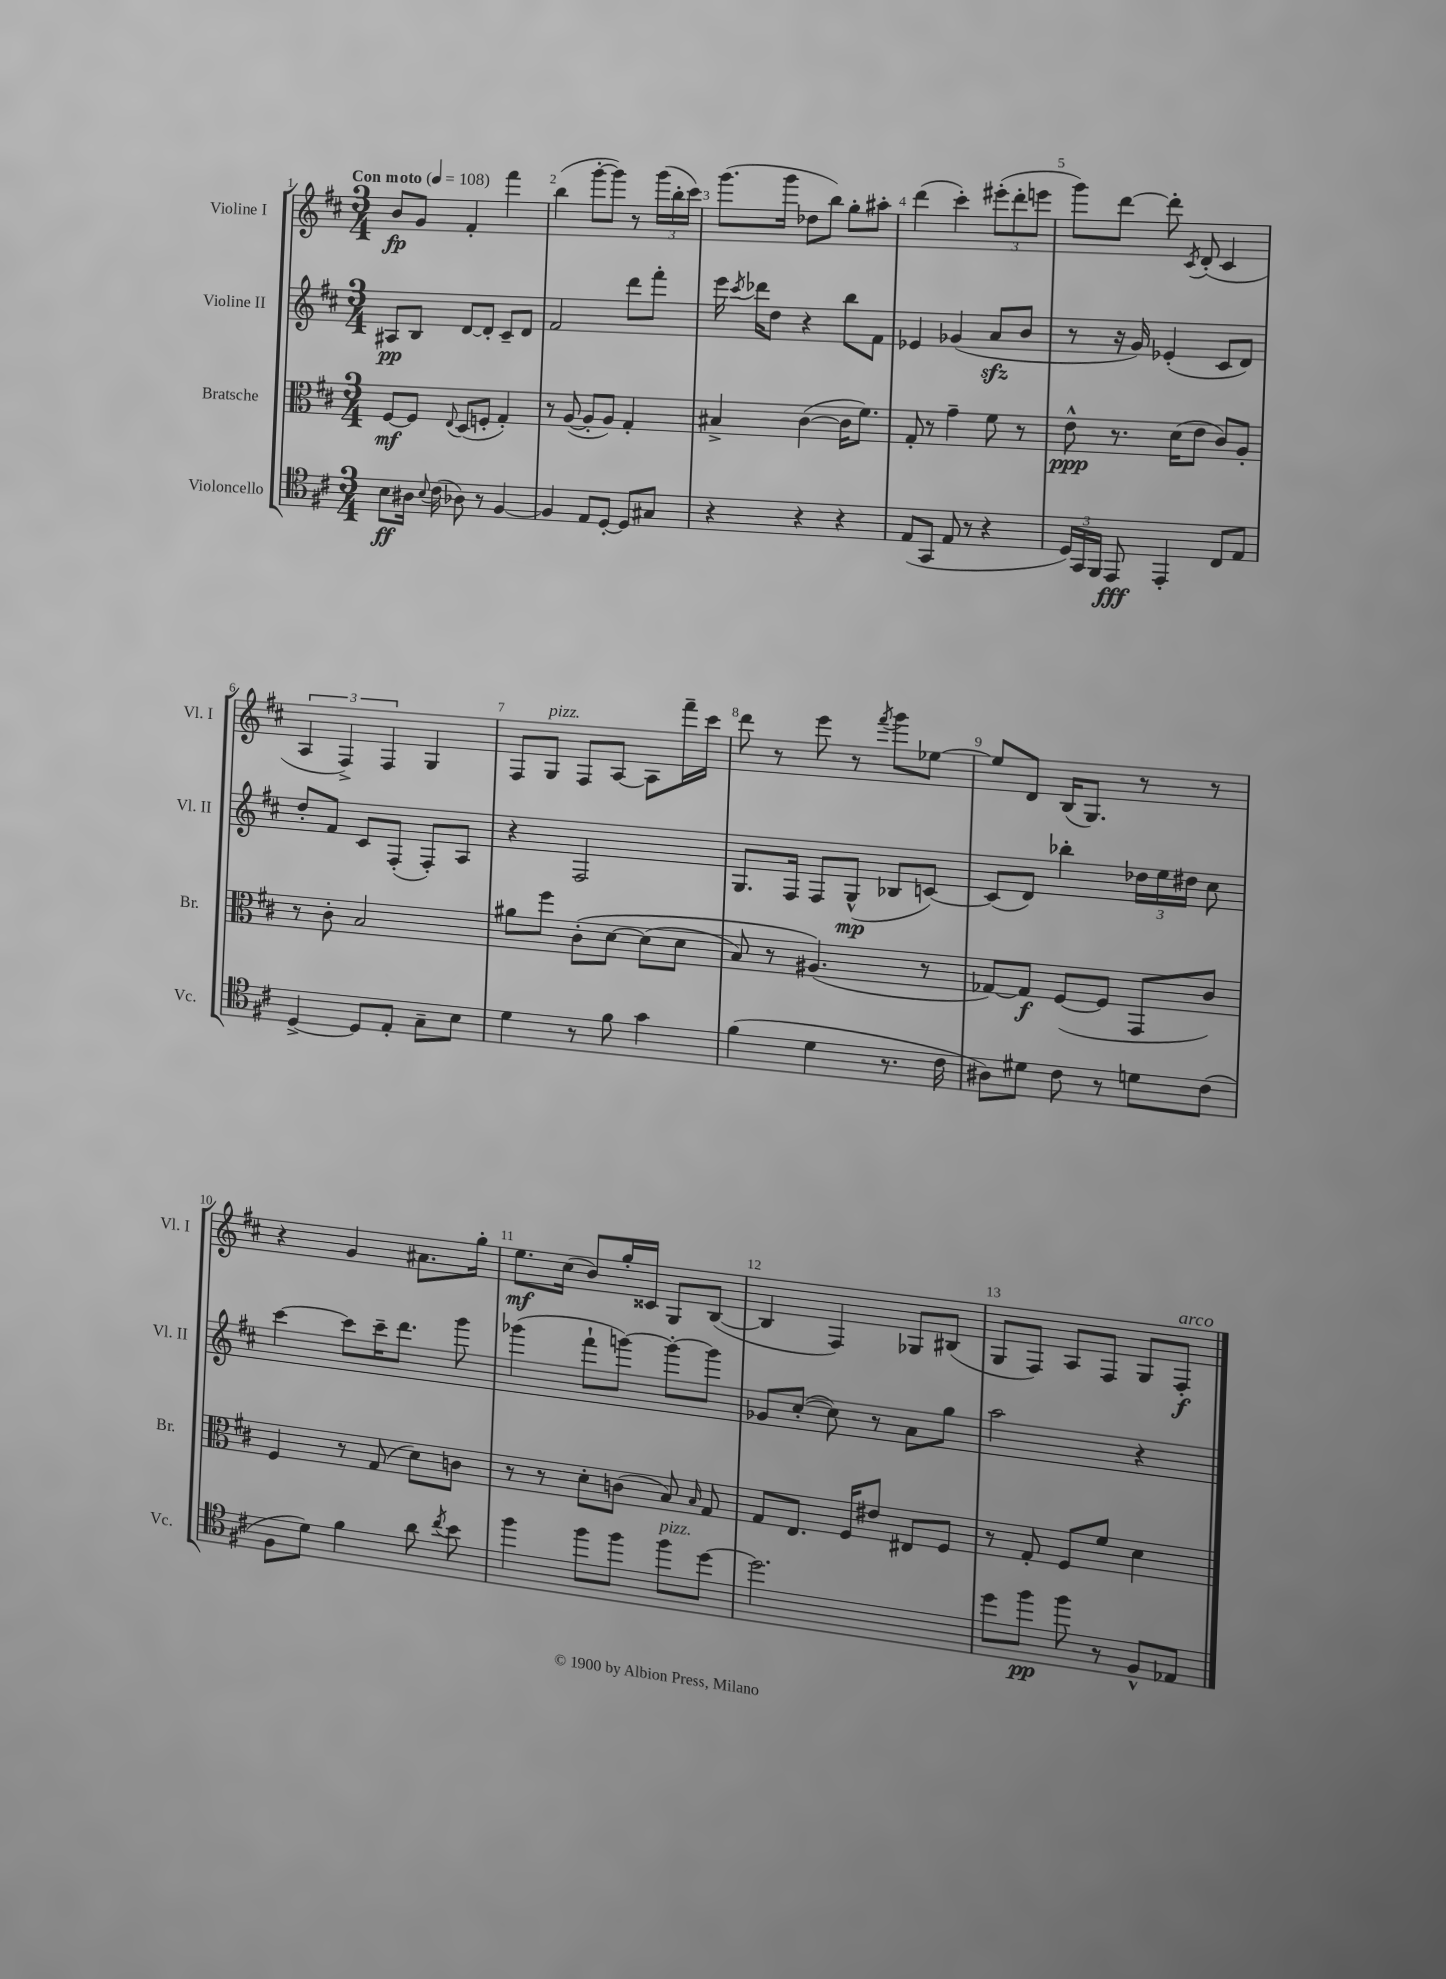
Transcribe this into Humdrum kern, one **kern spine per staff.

**kern	**dynam	**kern	**dynam	**kern	**dynam	**kern	**dynam
*part4	*part4	*part3	*part3	*part2	*part2	*part1	*part1
*staff4	*staff4	*staff3	*staff3	*staff2	*staff2	*staff1	*staff1
*I"Violoncello	*	*I"Bratsche	*	*I"Violine II	*	*I"Violine I	*
*I'Vc.	*	*I'Br.	*	*I'Vl. II	*	*I'Vl. I	*
*clefC4	*	*clefC3	*	*clefG2	*	*clefG2	*
*k[f#c#]	*	*k[f#c#]	*	*k[f#c#]	*	*k[f#c#]	*
*M3/4	*	*M3/4	*	*M3/4	*	*M3/4	*
*MM108	*	*MM108	*	*MM108	*	*MM108	*
=1	=1	=1	=1	=1	=1	=1	=1
!	!	!	!	!	!	!LO:TX:a:B:t=Con moto	!
8B\L	ff	[8F#/L	mf	8A#X/L	pp	8b/L	fp
16A#X\Jk	.	8F#/J]	.	8B/J	.	8g/J	.
8qqB/	.	.	.	.	.	.	.
(16c#\	.	.	.	.	.	.	.
.	.	8qqE/	.	.	.	.	.
8A-X\)	.	(8D/L	.	[8d/L	.	4f#'/	.
8r	.	8Fn'/J	.	8d'/J]	.	.	.
[4F#/	.	4G'/)	.	8c#~/L	.	4fff#\	.
.	.	.	.	8d/J	.	.	.
=2	=2	=2	=2	=2	=2	=2	=2
4F#/]	.	8r	.	2f#/	.	(4bb\	.
.	.	([8A/	.	.	.	.	.
8E/L	.	8A'/L]	.	.	.	[8ggg'\L	.
[8D'/J	.	8A/J)	.	.	.	8ggg\J])	.
8D/L]	.	4G'/	.	8ddd\L	.	8r	.
8G#X/J	.	.	.	8fff#'\J	.	(24ggg\LL	.
.	.	.	.	.	.	24bb'\	.
.	.	.	.	.	.	24ccc#\JJ)	.
=3	=3	=3	=3	=3	=3	=3	=3
4r	.	4B#X^/	.	16eee\	.	(8.ggg\L	.
.	.	.	.	8qccc#/	.	.	.
.	.	.	.	16ddd-X\KL	.	.	.
.	.	.	.	8dd\J	.	.	.
.	.	.	.	.	.	16ggg\Jk	.
4r	.	([4c#\	.	4r	.	8dd-X\L	.
.	.	.	.	.	.	8bb\J)	.
4r	.	16c#\KL]	.	8bb\L	.	8gg'\L	.
.	.	8.f#\J)	.	.	.	.	.
.	.	.	.	8f#\J	.	8aa#X'\J	.
=4	=4	=4	=4	=4	=4	=4	=4
(8E/L	.	8G'/	.	4e-X/	.	(4ddd\	.
8GG/J	.	8r	.	.	.	.	.
8E/	.	4g~\	.	(4g-X/	.	4ccc#'\)	.
8r	.	.	.	.	.	.	.
4r	.	8f#\	.	8azz/L	.	(12eee#X'\L	.
.	.	.	.	.	.	12ddd'\	.
.	.	8r	.	8b/J	.	.	.
.	.	.	.	.	.	12eeen\J	.
=5	=5	=5	=5	=5	=5	=5	=5
24D/LL)	.	8e^^\	ppp	8r	.	8ggg\L)	.
24GG/	.	.	.	.	.	.	.
24FF#/JJ	.	.	.	.	.	.	.
8EE/	fff	8.r	.	16r	.	[8ddd\J	.
.	.	.	.	16g/)	.	.	.
4EE'/	.	.	.	(4e-X'/	.	8ddd'\]	.
.	.	(16d\KL	.	.	.	.	.
.	.	.	.	.	.	8qc#/	.
.	.	8e\J	.	.	.	(8d'/	.
8C#/L	.	8c#/L)	.	8c#/L	.	4c#/	.
8E/J	.	8A'/J	.	8d/J)	.	.	.
!!LO:LB:g=z
=6	=6	=6	=6	=6	=6	=6	=6
[4D^/	.	8r	.	8dd'/L	.	6A/	.
.	.	8c#'\	.	8f#/J	.	.	.
.	.	.	.	.	.	6F#^/)	.
8D/L]	.	2B/	.	8c#/L	.	.	.
.	.	.	.	.	.	6F#/	.
8E'/J	.	.	.	(8F#'/J	.	.	.
8G~\L	.	.	.	8F#'/L)	.	4G/	.
8B\J	.	.	.	8A/J	.	.	.
=7	=7	=7	=7	=7	=7	=7	=7
4d\	.	8a#X\L	.	4r	.	8F#/L	.
!	!	!	!	!	!	!LO:TX:a:i:t=pizz.	!
.	.	8ff#\J	.	.	.	8G/J	.
8r	.	(8c#'\L	.	2F#/	.	8F#/L	.
8f#\	.	[8d\J	.	.	.	[8A/J	.
4g\	.	(8d\L]	.	.	.	8A\L]	.
.	.	8d\J	.	.	.	16fff#~\L	.
.	.	.	.	.	.	16ccc#\JJ	.
=8	=8	=8	=8	=8	=8	=8	=8
(4f#\	.	8B/)	.	8.G/L	.	8ddd\	.
.	.	8r	.	.	.	8r	.
.	.	.	.	16F#/Jk	.	.	.
4d\	.	(4.A#X/)	.	8F#/L	.	8eee\	.
.	.	.	.	(8G^^/J	mp	8r	.
.	.	.	.	.	.	8qfff#/	.
8.r	.	.	.	8B-X/L	.	8ggg\L	.
.	.	8r	.	[8cn/J)	.	[8ee-X\J	.
16c#\	.	.	.	.	.	.	.
=9	=9	=9	=9	=9	=9	=9	=9
8A#X\L)	.	[8G-X/L)	.	(8c/L]	.	8ee-/L]	.
8d#X\J	.	8G-/J]	f	8d/J)	.	8d/J	.
8c#\	.	([8F#/L	.	4bb-X'\	.	(16B/KL	.
.	.	.	.	.	.	8.G/J)	.
8r	.	8F#/J]	.	.	.	.	.
8dn\L	.	8GG/L	.	24dd-X\LL	.	8r	.
.	.	.	.	24ee\	.	.	.
.	.	.	.	24dd#X\JJ	.	.	.
(8c#\J	.	8c#/J)	.	8cc#\	.	8r	.
!!LO:LB:g=z
=10	=10	=10	=10	=10	=10	=10	=10
8F#\L	.	4F#/	.	[4ccc#\	.	4r	.
8d\J)	.	.	.	.	.	.	.
4f#\	.	8r	.	8ccc#\L]	.	4g/	.
.	.	(8G/	.	16ccc#~\K	.	.	.
.	.	.	.	8.ddd\J	.	.	.
8a\	.	8d\L)	.	.	.	8.a#X\L	.
8qcc#/	.	.	.	.	.	.	.
8b\	.	8cn\J	.	8ggg\	.	.	.
.	.	.	.	.	.	16gg'\Jk	.
=11	=11	=11	=11	=11	=11	=11	=11
4ff#\	.	8r	.	(4ggg-X\	.	8.ee\L	mf
.	.	8r	.	.	.	.	.
.	.	.	.	.	.	(16cc#\Jk	.
8ff#\L	.	8d'\L	.	8fff#`\L	.	8b/L)	.
8ff#\J	.	(8cn\J	.	[8gggn\J)	.	16gg'/L	.
.	.	.	.	.	.	16c##X/JJ	.
!LO:TX:a:i:t=pizz.	!	!	!	!	!	!	!
8ff#\L	.	8B/)	.	8ggg'\L_	.	8G/L	.
.	.	16qqB/	.	.	.	.	.
[8dd\J	.	8G/	.	8ggg\J]	.	([8B/J	.
=12	=12	=12	=12	=12	=12	=12	=12
2.dd\]	.	8G/L	.	8g-X/L	.	4B/]	.
.	.	8.E/J	.	([8cc#'/J	.	.	.
.	.	.	.	8cc#\])	.	4F#/)	.
.	.	16F#/KL	.	.	.	.	.
.	.	8e#X/J	.	8r	.	.	.
.	.	8E#X/L	.	8a\L	.	8G-X/L	.
.	.	8F#/J	.	8gg\J	.	(8B#X/J	.
=13	=13	=13	=13	=13	=13	=13	=13
8dd\L	.	8r	.	2aa\	.	8G/L	.
8ff#\J	pp	8G'/	.	.	.	8F#/J)	.
8ff#\	.	8F#/L	.	.	.	8A/L	.
8r	.	8f#/J	.	.	.	8F#/J	.
8F#^^/L	.	4d\	.	4r	.	8G/L	.
!	!	!	!	!	!	!LO:TX:a:i:t=arco	!
8E-X/J	.	.	.	.	.	8F#'/J	f
==	==	==	==	==	==	==	==
*-	*-	*-	*-	*-	*-	*-	*-
